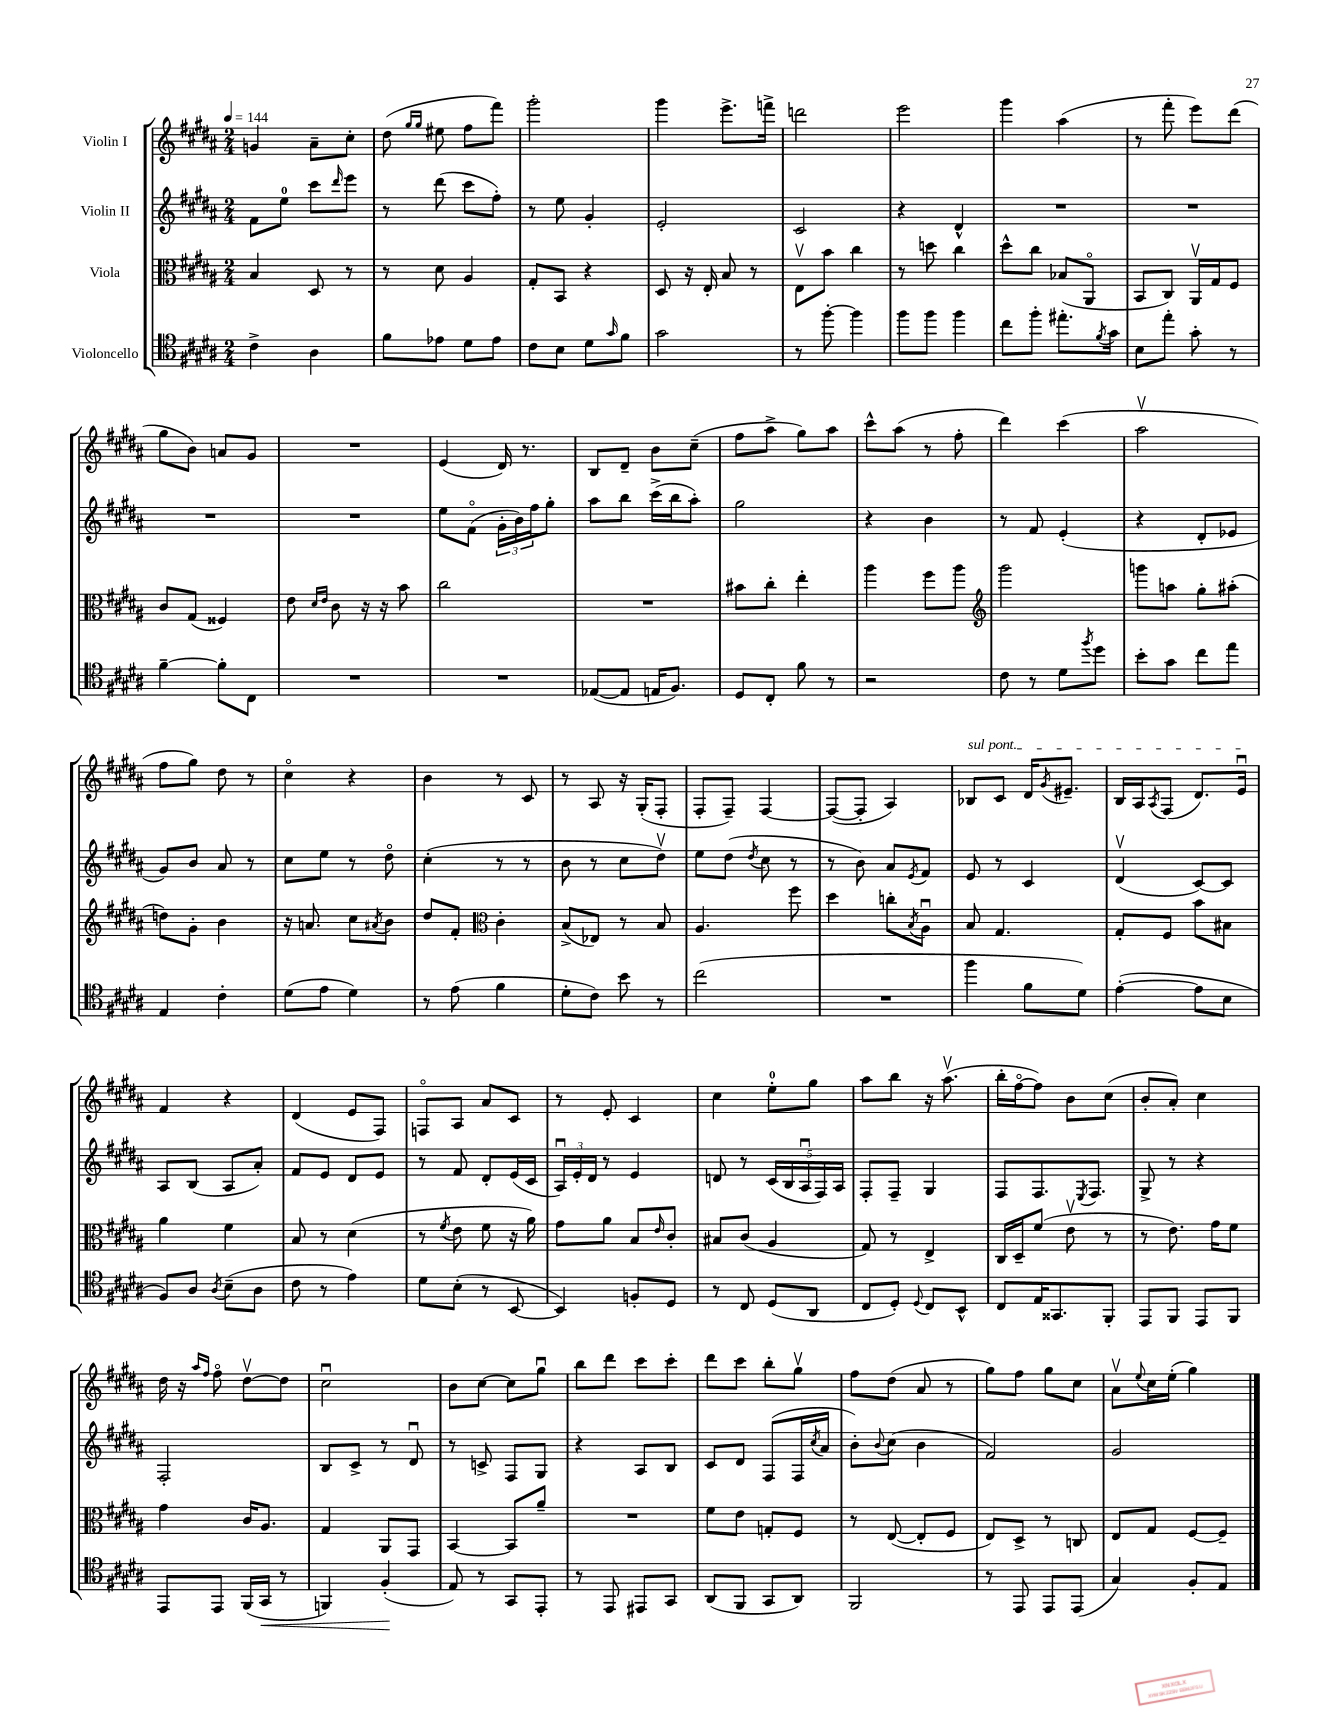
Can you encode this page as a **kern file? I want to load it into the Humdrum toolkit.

**kern	**kern	**kern	**kern
*staff4	*staff3	*staff2	*staff1
*clefC4	*clefC3	*clefG2	*clefG2
*k[f#c#g#d#a#]	*k[f#c#g#d#a#]	*k[f#c#g#d#a#]	*k[f#c#g#d#a#]
*M2/4	*M2/4	*M2/4	*M2/4
*MM144	*MM144	*MM144	*MM144
4c#^	4B	8f#	4g
.	.	8ee	.
4A#	8D#	8ccc#	8a#~
.	.	16qqddd#	.
.	8r	8eee	8cc#'
=	=	=	=
8f#	8r	8r	(8dd#
.	.	.	16qqgg#
.	.	.	16qqgg#
8e-	8d#	(8ddd#	8ee#
8d#	4A#	8ccc#	8ff#
8e-	.	8ff#')	8fff#)
=	=	=	=
8c#	8G#'	8r	2ggg#'
8B	8BB	8ee	.
8d#	4r	4g#'	.
16qqg#	.	.	.
8f#	.	.	.
=	=	=	=
2g#	8D#	2e'	4ggg#
.	16r	.	.
.	16E'	.	.
.	8B	.	8.eee^
.	8r	.	.
.	.	.	16fff^
=	=	=	=
8r	8Ev	2c#	2ddd
[8ff#'	8b	.	.
4ff#]	4cc#	.	.
=	=	=	=
8ff#	8r	4r	2eee
8ff#	8dd	.	.
4ff#	4cc#	4d#^^	.
=	=	=	=
8cc#	8dd#^^	2r	4ggg#
8ff#'	8cc#	.	.
8.ee#'	(8B-	.	(4aa#
.	8AA#o	.	.
8qf#	.	.	.
16g#	.	.	.
=	=	=	=
8B	8BB	2r	8r
8ee'	8C#)	.	8fff#'
8g#'	16AA#v	.	8eee)
.	16G#	.	.
8r	8F#	.	(8ddd#
=	=	=	=
[4f#~	8c#	2r	8gg#
.	(8G#	.	8b)
8f#']	4F##)	.	8a
8C#	.	.	8g#
=	=	=	=
2r	8e	2r	2r
.	16qqd#	.	.
.	16qqe	.	.
.	8c#	.	.
.	16r	.	.
.	16r	.	.
.	8b	.	.
=	=	=	=
2r	2cc#	8ee	(4e
.	.	(8f#o	.
.	.	24g#'	16d#)
.	.	24b)	.
.	.	.	8.r
.	.	24ff#	.
.	.	8gg#'	.
=	=	=	=
([8E-	2r	8aa#	8B
8E-]	.	8bb	8d#~
16E	.	(16ccc#^	8b
8.F#)	.	16bb	.
.	.	8aa#')	(8cc#~
=	=	=	=
8D#	8b#	2gg#	8ff#
8C#'	8cc#'	.	8aa#^
8f#	4ee'	.	8gg#)
8r	.	.	8aa#
=	=	=	=
2r	4aa#	4r	8ccc#^^
.	.	.	(8aa#
.	8ff#	4b	8r
.	8aa#	.	8ff#'
=	=	=	=
*	*clefG2	*	*
8c#	2ggg#	8r	4ddd#)
8r	.	8f#	.
8d#	.	(4e'	(4ccc#
8qff#	.	.	.
8dd#	.	.	.
=	=	=	=
8b'	8ggg	4r	2aa#v
8g#	8aa	.	.
8cc#	8gg#'	8d#'	.
8ee	(8aa#'	8e-	.
=	=	=	=
4E	8dd)	8g#)	8ff#
.	8g#'	8b	8gg#)
4c#'	4b	8a#	8dd#
.	.	8r	8r
=	=	=	=
(8d#	16r	8cc#	4cc#o
.	8.a	.	.
8e	.	8ee	.
4d#)	8cc#	8r	4r
.	8qa#	.	.
.	8b	8dd#o	.
=	=	=	=
8r	8dd#	(4cc#'	4b
(8e	8f#'	.	.
*	*clefC3	*	*
4f#	4c#'	8r	8r
.	.	8r	8c#
=	=	=	=
8d#'	(8B^	8b	8r
8c#)	8E-)	8r	8A#
8b	8r	8cc#	16r
.	.	.	(16G#'
8r	8B	8dd#v)	8F#'
=	=	=	=
(2cc#	4.A#	8ee	8F#'
.	.	(8dd#	8F#~)
.	.	8qdd#	.
.	.	8cc#	[4F#
.	8ff#	8r	.
=	=	=	=
2r	4dd#	8r	(8F#_
.	.	8b)	8F#']
.	8cc'	8a#	4A#)
.	8qB	8qe	.
.	8A#u	8f#	.
=	=	=	=
4ff#	8B	8e	8B-
.	4.G#	8r	8c#
8f#	.	4c#	16d#
.	.	.	8qg#
.	.	.	8.e#~
8d#)	.	.	.
=	=	=	=
([4e'	8G#'	(4d#v	16B
.	.	.	16A#
.	.	.	8qA#
.	8F#	.	(8F#
8e]	8b	[8c#)	8.d#)
8B	8B#	8c#]	.
.	.	.	16eu
=	=	=	=
8F#)	4a#	8A#	4f#
8A#	.	(8B	.
8qA#	.	.	.
(8B~	4f#	8A#	4r
8A#	.	8a#')	.
=	=	=	=
8c#	8B	8f#	(4d#
8r	8r	8e	.
4e)	(4d#	8d#	8e
.	.	8e	8F#)
=	=	=	=
8d#	8r	8r	8Fo
.	8qf#	.	.
(8B'	8e	8f#	8A#
8r	8f#	8d#'	8a#
[8BB	16r	(16e	8c#
.	16a#)	16c#	.
=	=	=	=
4BB])	8g#	24A#u)	8r
.	.	24e'	.
.	.	24d#	.
.	8a#	8r	8e'
8F'	8B	4e	4c#
.	16qqe	.	.
8D#	8c#'	.	.
=	=	=	=
8r	8B#	8d	4cc#
8C#	(8c#	8r	.
(8D#	4A#	(20c#	8ee'
.	.	20B	.
.	.	20A#u	.
8AA#	.	.	8gg#
.	.	20F#)	.
.	.	20A#	.
=	=	=	=
8C#	8G#)	8F#'	8aa#
8D#')	8r	8F#~	8bb
8qqD#	.	.	.
8C#	4E^	4G#	16r
.	.	.	(8.aa#v
8BB^^	.	.	.
=	=	=	=
8C#	16C#	8F#	16bb'
.	16D#~	.	[16ff#o
16E	(8f#	8.F#	8ff#])
8.GG##	.	.	.
.	8ev	.	8b
.	.	8qE	.
.	.	8.F#	.
8FF#'	8r	.	(8cc#
=	=	=	=
8EE	8r	8G#^	8b'
8FF#	8.e)	8r	8a#')
8EE	.	4r	4cc#
.	16g#	.	.
8FF#	8f#	.	.
=	=	=	=
8EE	4g#	2F#'	16dd#
.	.	.	16r
.	.	.	16qqaa#
.	.	.	16qqff#
8EE	.	.	8ff#o
(16FF#	16c#	.	[8dd#v
16GG#	8.A#	.	.
8r	.	.	8dd#]
=	=	=	=
4FF)	4G#	8B	2cc#u
.	.	8c#^	.
(4F#'	8AA#	8r	.
.	8GG#	8d#u	.
=	=	=	=
8E)	[4BB	8r	8b
8r	.	8c^	[8cc#
8GG#	8BB]	8F#	8cc#]
8EE'	8a#~	8G#	8gg#u
=	=	=	=
8r	2r	4r	8bb
8EE	.	.	8ddd#
8EE#	.	8A#	8ccc#
8GG#	.	8B	8ccc#'
=	=	=	=
(8AA#	8f#	8c#	8ddd#
8FF#	8e	8d#	8ccc#
8GG#	8G'	(8F#	8bb'
8AA#)	8F#	16F#	8gg#v
.	.	8qcc#	.
.	.	16a#	.
=	=	=	=
2FF#	8r	8b')	8ff#
.	.	8qqb	.
.	([8E	(8cc#	(8dd#
.	8E']	4b	8a#
.	8F#	.	8r
=	=	=	=
8r	8E)	2f#)	8gg#)
8EE	8D#^	.	8ff#
8EE	8r	.	8gg#
(8EE	8C	.	8cc#
=	=	=	=
4G#)	8E	2g#	8a#v
.	.	.	8qqee
.	8G#	.	16cc#
.	.	.	(16ee'
8F#'	[8F#	.	4gg#)
8E	8F#~]	.	.
==	==	==	==
*-	*-	*-	*-
